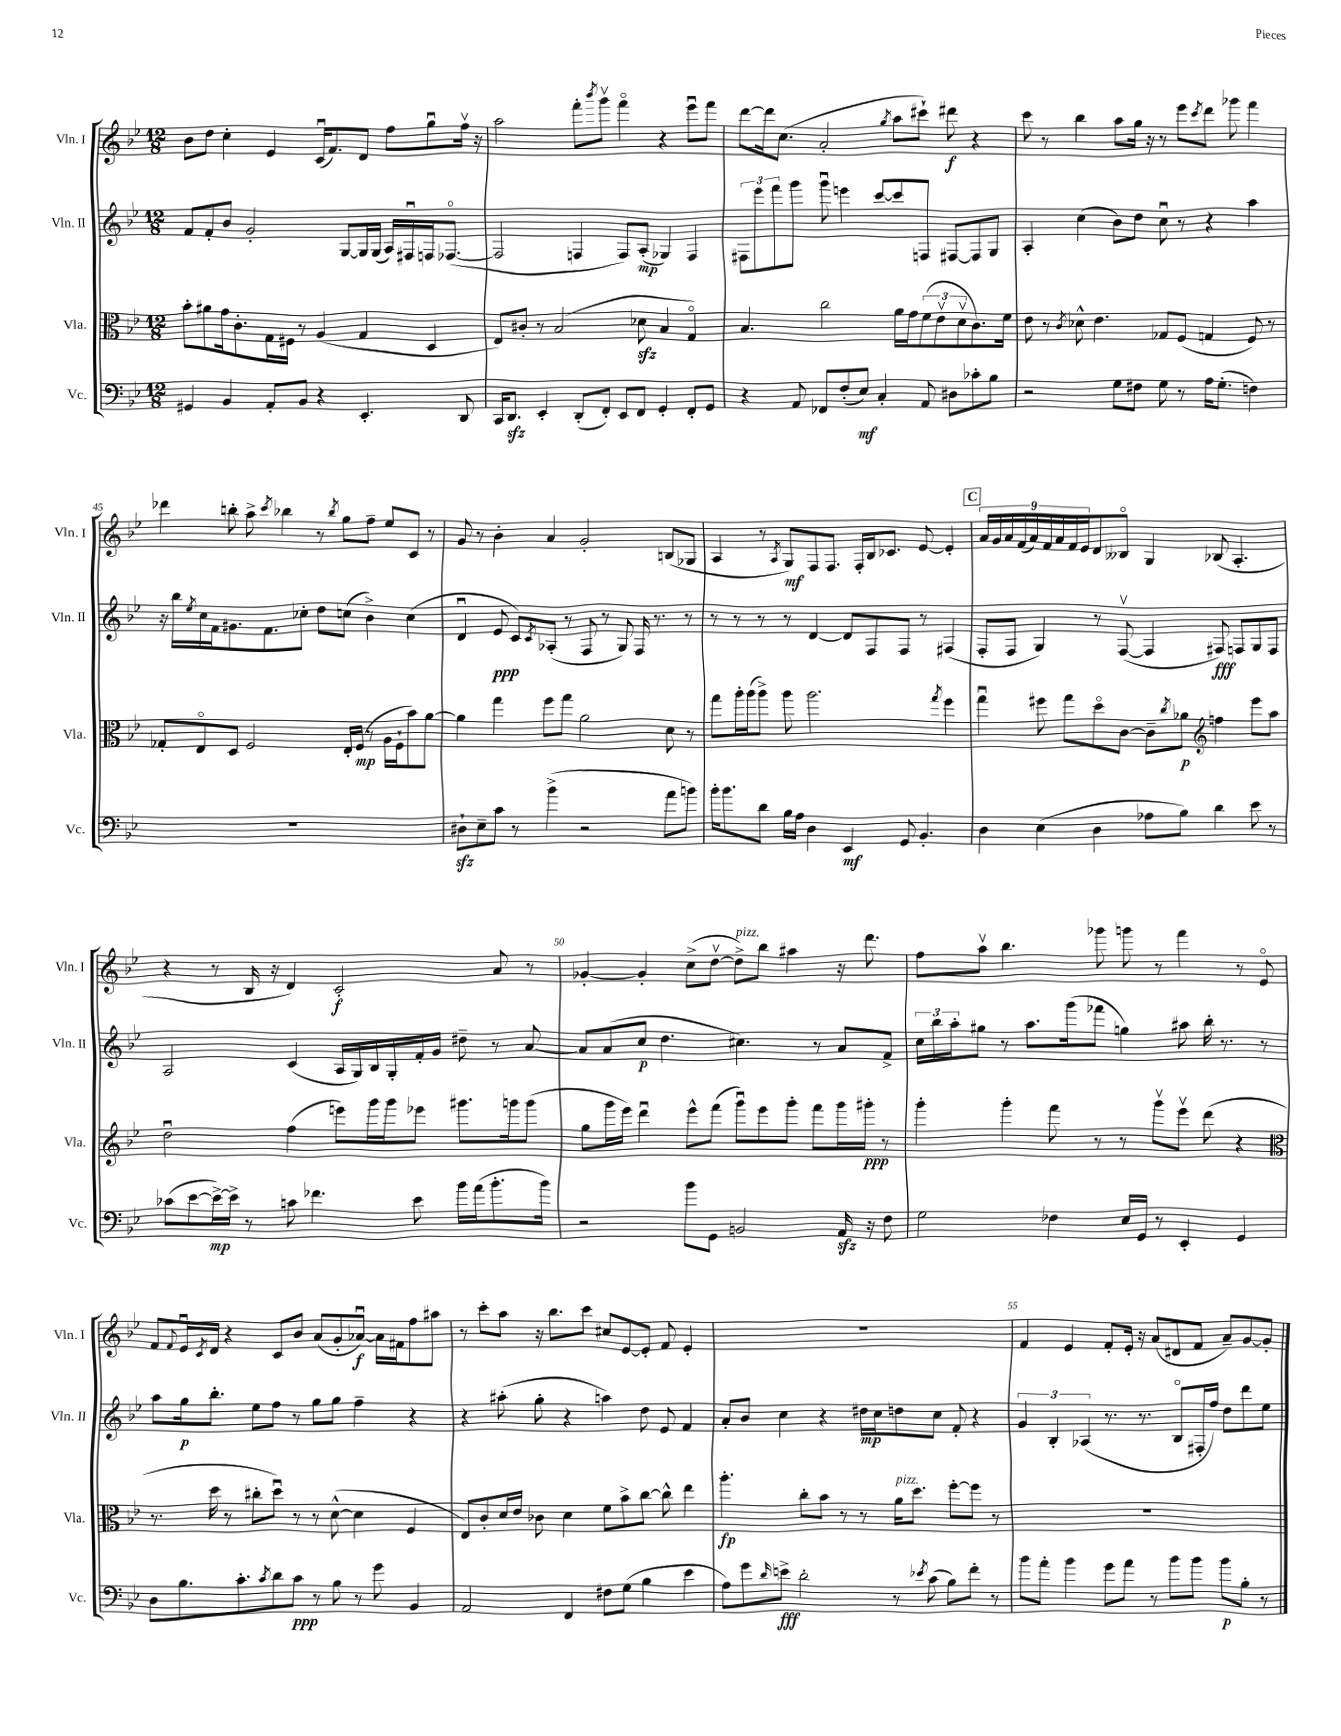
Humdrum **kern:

**kern	**kern	**kern	**kern
*staff4	*staff3	*staff2	*staff1
*clefF4	*clefC3	*clefG2	*clefG2
*k[b-e-]	*k[b-e-]	*k[b-e-]	*k[b-e-]
*M12/8	*M12/8	*M12/8	*M12/8
4GG#	8b-'	8f	8b-
.	8a#	8f'	8dd
4BB-	16g	8b-	4cc'
.	8.c'	.	.
.	.	2g'	.
8AA'	16G	.	4e-
.	16F#	.	.
8BB-	8r	.	.
4r	(4A	.	(16cu
.	.	.	8.f)
.	.	[8G	.
4.EE-'	4G	16G]	8d
.	.	(16G	.
.	.	16A)	8ff
.	.	16F#u	.
.	4D	16F	8ggu
.	.	([8.F-o	.
8DD	.	.	16ffv
.	.	.	16r
=	=	=	=
16CC	8E-)	2F-]	2aa
8.DD	.	.	.
.	8c#'	.	.
4EE-'	8r	.	.
.	(2B-	.	.
(8DD'	.	4F	8fff'
.	.	.	8qbbb-
8FF')	.	.	8gggv
8EE-	.	8F)	4fffo
8FF	8d-	(8A'	.
4GG'	4B-	4G-)	4r
8FF'	4Go)	4F	8eee-u
8GG	.	.	8fff
=	=	=	=
4r	4.B-	12F#	[8ddd
.	.	12eee-	.
.	.	.	16ddd]
.	.	12fff	.
.	.	.	(8.cc
8AA	.	8ggg	.
8FF-	2cc	8gggu	2a'
(8F'	.	4eee	.
8E-)	.	.	.
4C'	.	[8ccc	.
.	.	.	8qgg
.	16a	8ccc]	8aa
.	16g	.	.
8AA	(12f	8F	8ccc#`)
.	12e-v	.	.
8D#	.	[8F#	8ddd#
.	12dv	.	.
8c-'	8.c)	8F#]	4r
8B-	.	8G	.
.	16f	.	.
=	=	=	=
2r	8e-	4A'	8ccc
.	8r	.	8r
.	8qc	.	.
.	8d-^^	(4cc	4bb-
.	4.e-	.	.
8G	.	8b-)	8aa
8F#	.	8dd	16gg
.	.	.	16r
8G	8G-	8ccu	8r
8r	(8F	8r	8eee-
.	.	.	8qccc
16A	4G	4r	8ddd
(8.G'	.	.	.
.	.	.	8ggg-
4F)	8F)	4aa	4fff
.	8r	.	.
=	=	=	=
1.r	8G-'	16r	4ddd-
.	.	16bb-	.
.	.	8qee-	.
.	8E-o	16cc	.
.	.	16f	.
.	8D	8.g#	8bb'
.	2F	.	8aa^
.	.	8.f	.
.	.	.	8qccc
.	.	.	4bb-
.	.	8cc-'	.
.	.	8dd	8r
.	.	.	8qbb-
.	16E-'	(8cc	8gg
.	(16F	.	.
.	8r	4b-^)	8ff~
.	16A	.	8ee-
.	16F`	.	.
.	8b-)	(4cc	8c
.	[8a	.	8r
=	=	=	=
8D#`	4a]	4du	8g
8E-~	.	.	8r
8c	4gg	8e-	4b-'
8r	.	8c)	.
.	.	8qc	.
(4b-^	8ff	(8A-'	4a
.	8gg	8r	.
2r	2a	8F	2g'
.	.	8r	.
.	.	8G)	.
.	.	16F	.
.	.	8.r	.
8a	8d	.	(8B
8b)	8r	8r	8G-
=	=	=	=
16b-'	8gg	8r	4A
8.b-	.	.	.
.	16aa'	8r	.
.	(16aa	.	.
8d	8aa^)	8r	8r
.	.	.	8qA
16B-	8aa	8r	8G)
16A	.	.	.
4D	2.aa	[4d	8F
.	.	.	8.F
4EE-	.	8d]	.
.	.	.	16F'
.	.	8F	16B-
.	.	.	8.c-
8GG	.	8F	.
4.BB-'	.	8r	[8e-
.	8qgg	.	.
.	4ff	(4F#	4e-']
=	=	=	=
4D	4ggu	8F'	18a
.	.	.	18g
.	.	.	18a
.	.	8F	.
.	.	.	(18f
.	.	.	18a)
(4E-	8ff#	4G)	.
.	.	.	18f
.	.	.	18a
.	8gg	.	.
.	.	.	18f
.	.	.	18e-
4D	8ddo	8r	8d
.	[8c	([8Fv	8B--o
8A-	8c~]	4F]	4G
.	8qcc	.	.
8B-)	8a-	.	.
*	*clefG2	*	*
4d	4ff	8F#)	(8B-
.	.	8F	4.A'
8e-	8eee-	8G	.
8r	8aa	8F	.
=	=	=	=
(8c-	2ddu	2A	4r
[8e-	.	.	.
16e-^_)	.	.	8r
16e-^]	.	.	.
8r	.	.	16B-
.	.	.	16r
8c	(4ff	(4c	4d)
4.f-	.	.	.
.	8eee)	16A	2c'
.	.	16G)	.
.	16ggg	16B-	.
.	16ggg	16G'	.
8e-	8eee-	16f'	.
.	.	16g	.
16b-	8.ggg#	8dd#~	.
(16a	.	.	.
8.b-'	.	8r	8a
.	16ggg	.	.
.	(8ggg	[8a	8r
16b-)	.	.	.
=	=	=	=
2r	8gg	8a]	[4g-'
.	16ggg	(8a	.
.	16eee-)	.	.
.	4dddu	8cc	4g-']
.	.	4.dd	.
8b-	8eee-^^	.	(8cc^
8GG	(8fff	.	[8ddv
2BB	8gggu)	4.cc#)	8dd^])
.	8eee-	.	8bb-
.	8ggg'	.	4aa#
.	8fff	8r	.
16AA	16ggg	8a	16r
16r	16ggg#'	.	8.ddd
8F	8r	8f^	.
=	=	=	=
2G	4ggg'	24cc	8ff
.	.	24bb-	.
.	.	24aa'	.
.	.	8gg#	8aav
.	4ggg'	8r	4.bb-
.	.	8.aa	.
4F-	8fff	.	.
.	.	(16ggg	.
.	8r	8fff-	8ggg-
16E-	8r	4gg)	8ggg
16GG	.	.	.
8r	8gggv	.	8r
4EE-'	8eee-v	8aa#	4fff
.	(8ddd	16bb-'	.
.	.	8.r	.
4GG	4r	.	8r
.	.	8r	8e-o
=	=	=	=
*	*clefC3	*	*
8D	8.r	8aa	8f
.	.	.	8qqf
8.B-	.	16gg	16e-u
.	.	.	8qc
.	16dd	8.bb-'	16d
.	8r	.	4r
8.c'	.	.	.
.	8cc#'	8ee-	.
8qc	.	.	.
8d	8ddu)	8ff	8c
8c	8r	8r	8b-
8r	8r	8gg	(8a
8B-	([8d^^	8gg	8g'
8r	4d]	4ff~	[8a-u)
8g	.	.	16a-]
.	.	.	16f#
4BB-	4F	4r	8ff
.	.	.	8aa#
=	=	=	=
2AA	8E-)	4r	8r
.	8c'	.	8ccc'
.	16d	(8aa#'	8aa
.	16e-	.	.
.	8c-	8gg'	16r
.	.	.	8.bb-
4FF	4d	4r	.
.	.	.	8ccc
8F#	8f	4aa)	8cc#
(8G	8b-^	.	[8e-
4B-	[8cc	8dd	8e-']
.	8cc^^]	8e-	8f
4e-	4ee-	4f	4e-'
=	=	=	=
8A)	4.aa'	8a'	1.r
8g	.	8b-	.
16qqd	.	.	.
8e^	.	4cc	.
2d'	8cc'	.	.
.	8b-	4r	.
.	8r	.	.
.	8r	16dd#	.
.	.	16cc	.
8r	16a	8dd	.
.	8.dd	.	.
8qe-	.	.	.
(8c	.	8cc	.
8B-)	[8ff'	8f'	.
8f'	8ff]	4r	.
8r	8r	.	.
=	=	=	=
8b-	1.r	6g	4f
8a'	.	.	.
.	.	6B-'	.
4b-	.	.	4e-
.	.	(6A-	.
8g	.	8.r	8f'
8a	.	.	16e-'
.	.	8.r	16r
8r	.	.	(8a
8b-	.	8B-o	8d#
8b-	.	16F#'	8f
.	.	16ff)	.
8b-	.	8dd	8a~)
8B-'	.	8ddd	[8g
8r	.	8ee-	8g']
==	==	==	==
*-	*-	*-	*-
